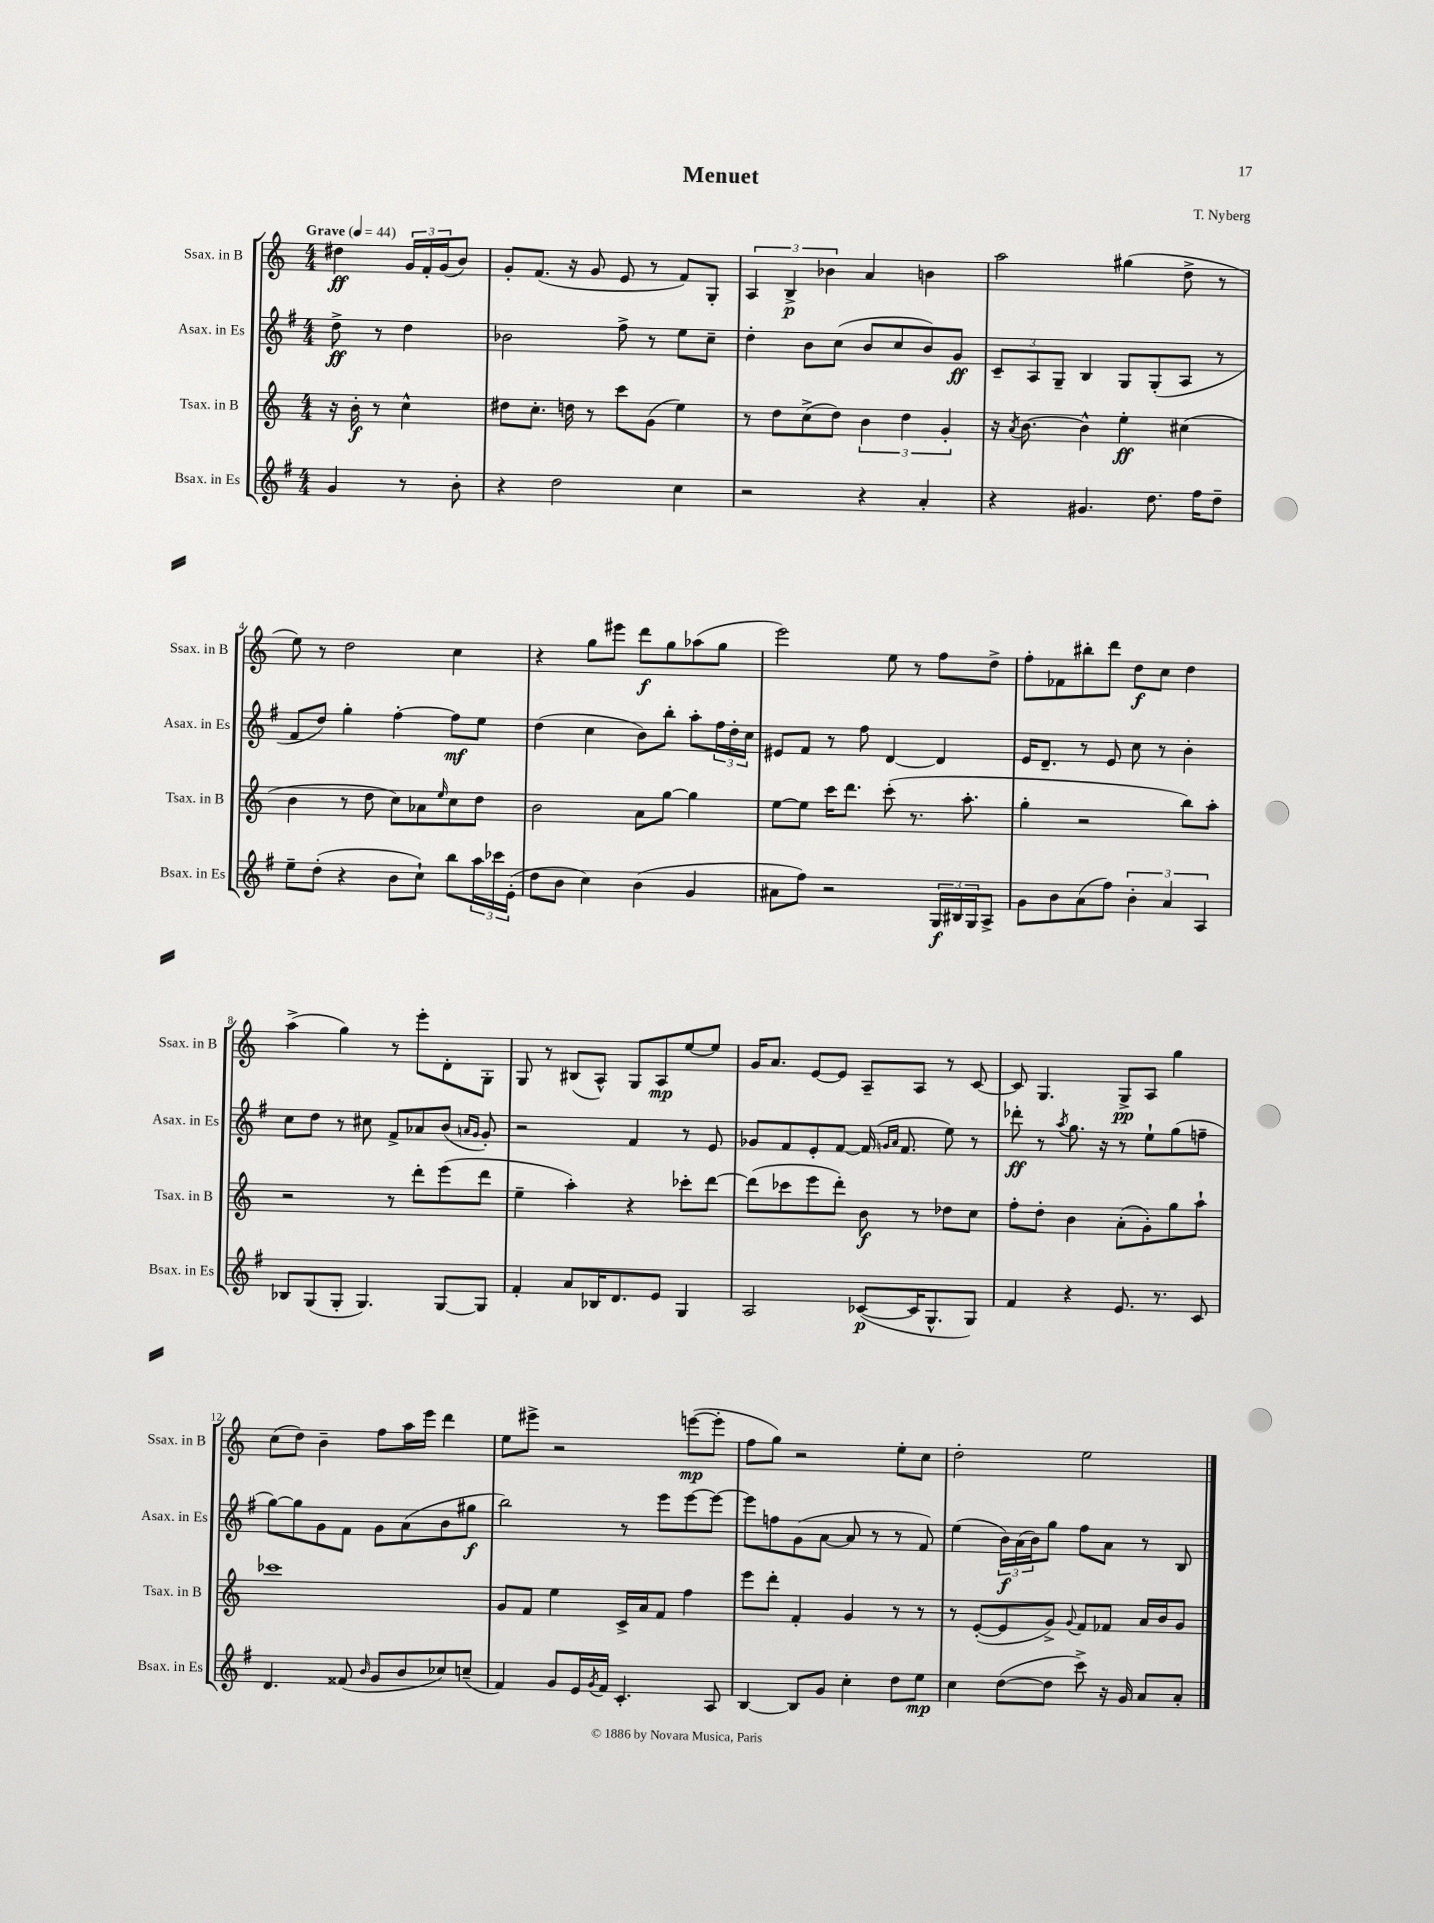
\header { title = "Menuet" composer = "T. Nyberg" }
<<
\new StaffGroup <<
\new Staff = "s0" \with { instrumentName = "Ssax. in B" shortInstrumentName = "Ssax. in B" } {
    \clef treble \key c \major \numericTimeSignature \time 4/4 \partial 2 \tempo "Grave" 4 = 44
    dis''4\ff \tuplet 3/2 { g'16 f'16-. g'16( } b'8) |
    g'8-. f'8.( r16 g'8 e'8 r8 f'8) g8-. |
    \tuplet 3/2 { a4 b4->\p bes'4 } a'4 b'4 |
    a''2 gis''4( d''8-> r8 |
    e''8) r8 d''2 c''4 |
    r4 g''8 eis'''8 d'''8\f g''8 aes''8( g''8 |
    e'''2) e''8 r8 f''8 d''8-> |
    f''8-. fes'8 bis''8-. d'''8 d''8\f c''8 d''4 |
    a''4->( g''4) r8 e'''8-. d'8-. g8-. |
    g8 r8 bis8( a8-^) g8 a8\mp e''8~ e''8 |
    g'16 a'8. e'8~ e'8 a8-- a8 r8 c'8~ |
    c'8 g4. g8->\pp a8 g''4 |
    c''8( d''8) b'4-- f''8 a''16 e'''16 d'''4 |
    e''8 eis'''8-> r2 e'''8~\mp( e'''8-. |
    f''8 g''8) r2 e''8-. c''8 |
    d''2-. e''2 \bar "|." |
}
\new Staff = "s1" \with { instrumentName = "Asax. in Es" shortInstrumentName = "Asax. in Es" } {
    \clef treble \key g \major \numericTimeSignature \time 4/4 \partial 2
    d''8->\ff r8 d''4 |
    bes'2 fis''8-> r8 e''8 c''8-- |
    d''4-. b'8 c''8( b'8 c''8 b'8) g'8\ff |
    \tuplet 3/2 { c'8-- a8 g8-- } b4 g8 g8-.( a8 r8 |
    fis'8 d''8) g''4-. fis''4~-. fis''8\mf e''8 |
    d''4( c''4 b'8) b''8-. a''8-. \tuplet 3/2 { fis''16 d''16-. c''16 } |
    eis'8 fis'8 r8 fis''8 d'4~ d'4 |
    e'16 d'8.-- r8 e'8 c''8 r8 b'4-. |
    c''8 d''8 r8 cis''8 fis'8-> aes'8 b'8( \grace { a'16 g'16 } g'8-.) |
    r2 fis'4 r8 e'8 |
    ges'8 fis'8 e'8-. fis'8~ fis'16( \grace { g'16 a'16 } fis'8. e''8) r8 |
    des'''8-.\ff r8 \acciaccatura { a''8 } g''8. r16 r8 e''8-! g''8( f''8-- |
    g''8~) g''8 g'8 fis'8 g'8 a'8( b'8 gis''8\f |
    b''2) r8 e'''8 e'''8~ e'''8~ |
    e'''8 f''8 g'8( a'8~ a'8 r8 r8 fis'8) |
    e''4( \tuplet 3/2 { b'16\f) a'16( b'16) } g''8 fis''8 a'8 r8 b8 \bar "|." |
}
\new Staff = "s2" \with { instrumentName = "Tsax. in B" shortInstrumentName = "Tsax. in B" } {
    \clef treble \key c \major \numericTimeSignature \time 4/4 \partial 2
    r16 b'16-.\f r8 c''4-^ |
    dis''8 c''8.-. d''16 r8 c'''8 g'8( e''4) |
    r8 d''8 c''8->( d''8) \tuplet 3/2 { b'4 d''4 g'4-. } |
    r16 \acciaccatura { a'8 } b'8.~ b'4-^ e''4-.\ff cis''4( |
    b'4 r8 d''8 c''8) aes'8 \grace { e''16 } c''8 d''8 |
    b'2 a'8 g''8~ g''4 |
    e''8~ e''8 c'''16 d'''8. c'''8-.( r8. a''8.-. |
    g''4-. r2 b''8) a''8-. |
    r2 r8 d'''8-. e'''8( d'''8 |
    e''4-- a''4-.) r4 ces'''8-. d'''8~ |
    d'''8( ces'''8 e'''8 d'''8-.) b'8\f r8 des''8 c''8 |
    f''8-. d''8-. b'4 a'8-.( g'8-.) g''8 a''8-! |
    ces'''1 |
    g'8 f'8 e''4 c'16-> a'16 f'8 f''4 |
    e'''8 d'''8-. f'4-. g'4 r8 r8 |
    r8 e'8~-.( e'8 g'8->) \appoggiatura { g'8 } f'8 fes'8 a'16 b'16 g'8 \bar "|." |
}
\new Staff = "s3" \with { instrumentName = "Bsax. in Es" shortInstrumentName = "Bsax. in Es" } {
    \clef treble \key g \major \numericTimeSignature \time 4/4 \partial 2
    g'4 r8 b'8-. |
    r4 d''2 c''4 |
    r2 r4 a'4-. |
    r4 gis'4. d''8. fis''16 d''8-- |
    e''8-- d''8-.( r4 b'8 c''8-!) b''8 \tuplet 3/2 { a''16 ces'''16 e'16-.( } |
    d''8 b'8 c''4) b'4( g'4 |
    ais'8 fis''8) r2 \tuplet 3/2 { g16\f bis16 g16 } a8-> |
    g'8 b'8 a'8( fis''8) \tuplet 3/2 { b'4-. a'4 a4 } |
    bes8 g8( g8-. g4.) g8~ g8 |
    fis'4-. a'8 bes16 d'8. e'8 g4 |
    a2 ces'8~\p( ces'16 g8.-^ g8) |
    fis'4 r4 e'8. r8. c'8 |
    d'4. fisis'8( \grace { b'16 } g'8 b'8 ces''8) c''8--( |
    fis'4) g'8 e'16 \acciaccatura { g'8 } fis'16 c'4.-. a8 |
    b4~ b8 g'8 c''4-. d''8 e''8\mp |
    c''4 d''8~( d''8 c'''8->) r16 g'16 a'8 a'8-. \bar "|." |
}
>>
>>
